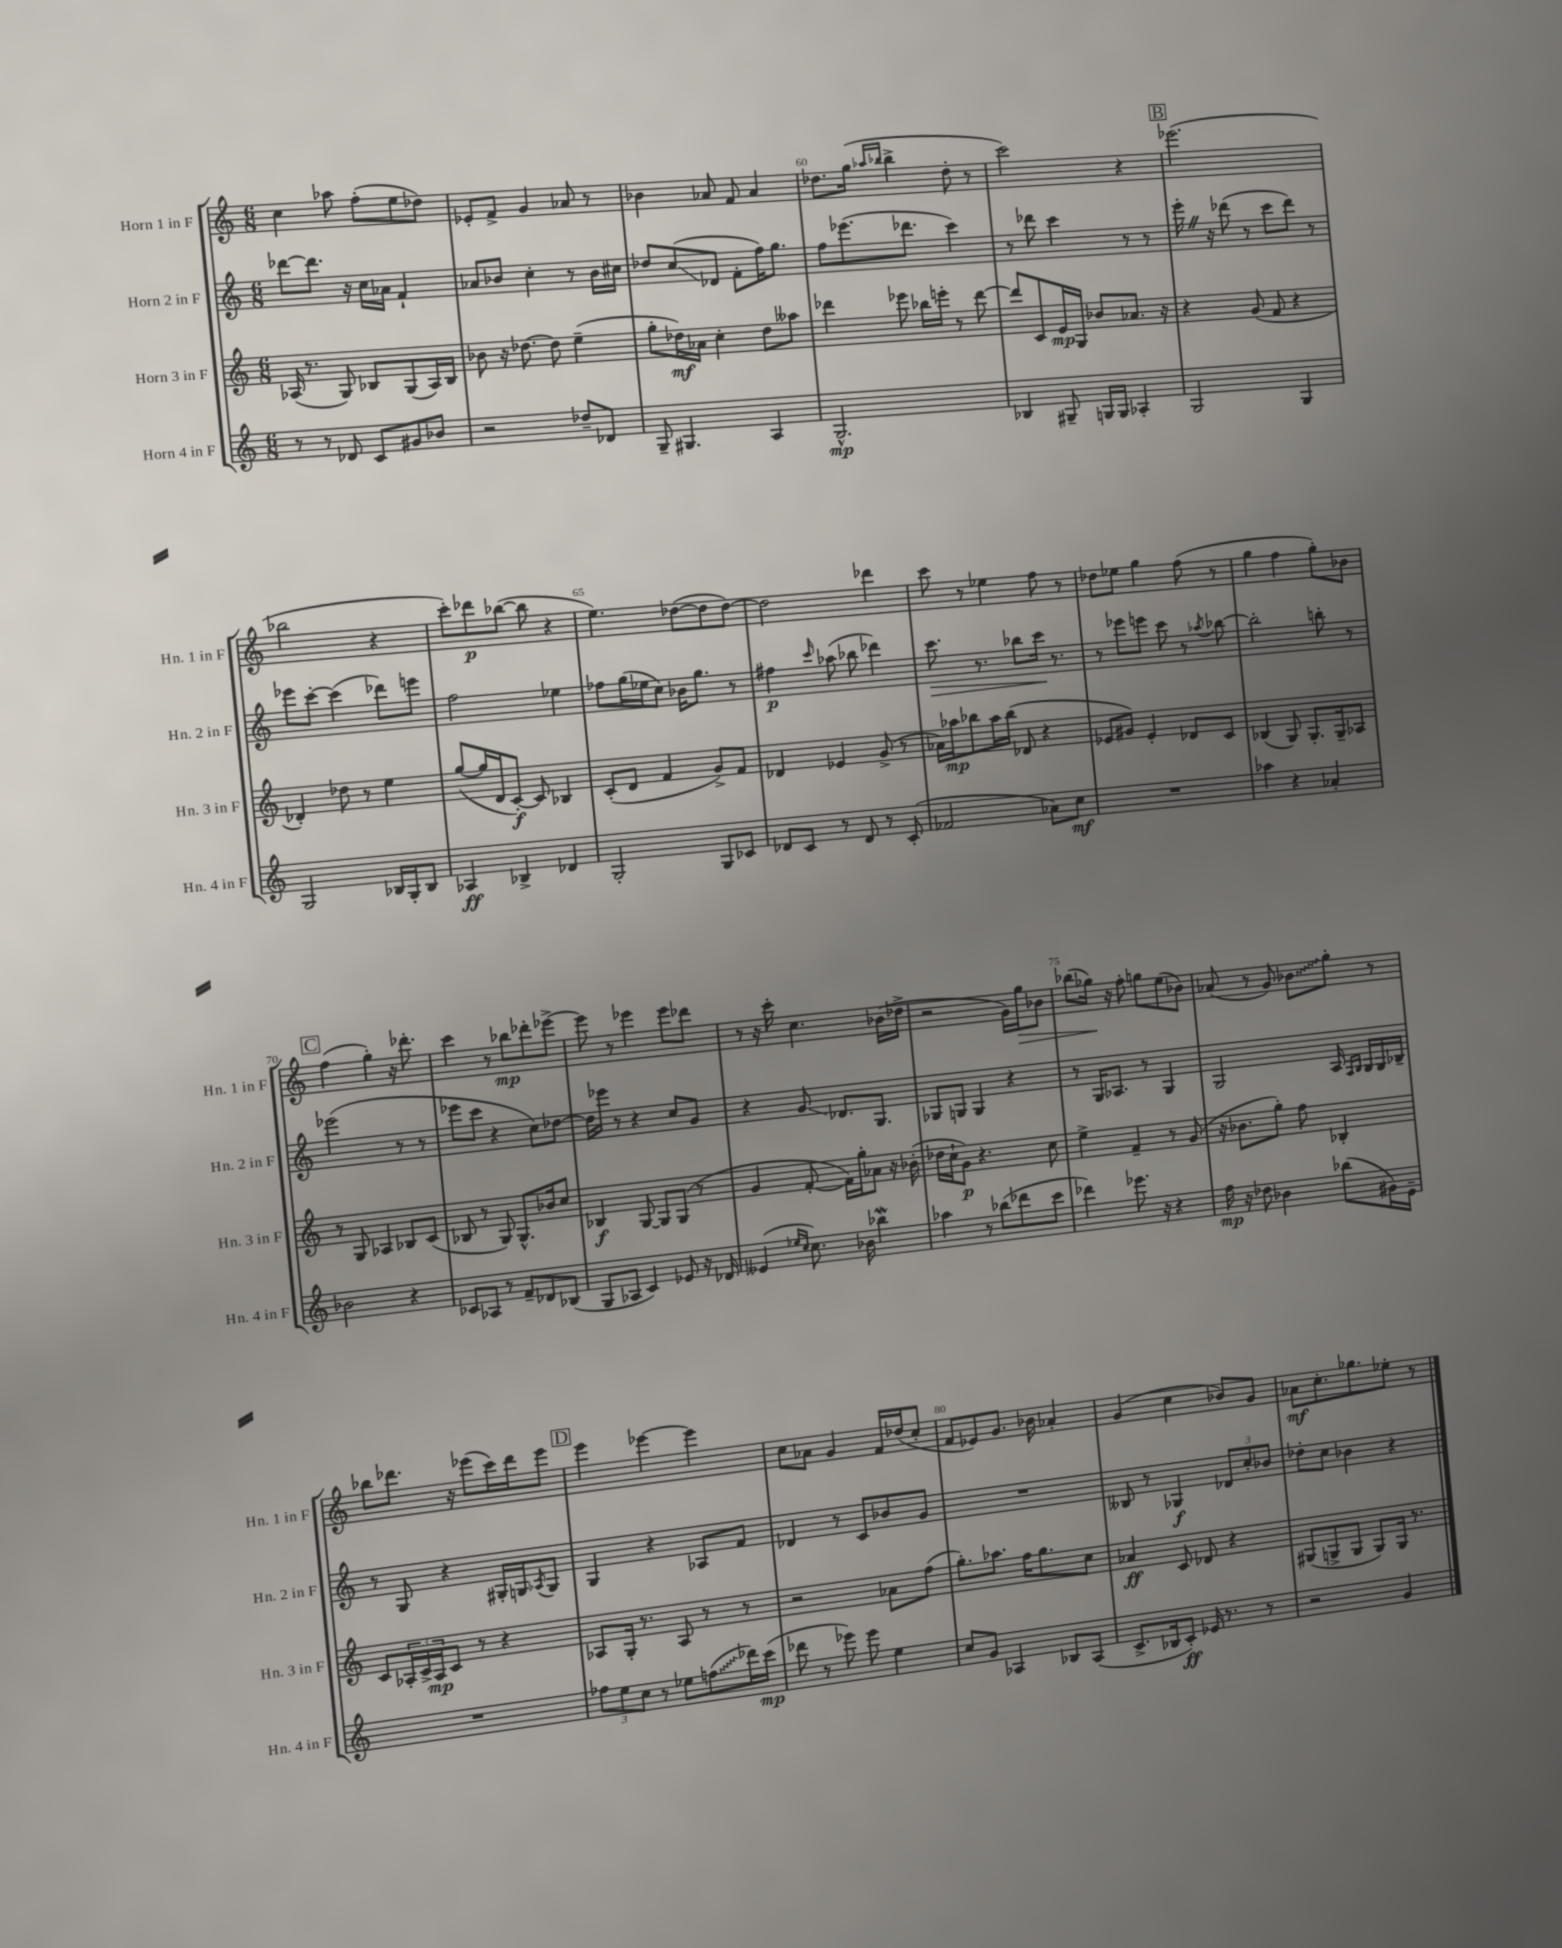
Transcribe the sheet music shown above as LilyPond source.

<<
\new StaffGroup <<
\new Staff = "s0" \with { instrumentName = "Horn 1 in F" shortInstrumentName = "Hn. 1 in F" } {
    \clef treble \key c \major \numericTimeSignature \time 6/8
    c''4 aes''8 f''8-.( e''8 des''8) |
    ees'8-. f'8-> g'4 aes'8 r8 |
    bes'4 aes'8 f'8 aes'4 |
    des''8. g''16( \grace { aes''16 bes''16 } bes''4-> des''8-. r8 |
    c'''2) r4 |
    \mark \markup { \box "B" } ees'''2.( |
    bes''2 r4 |
    c'''8-.) des'''8\p bes''8~( bes''8 r4 |
    e''4.) des''8~( des''8 des''8~) |
    des''2 des'''4 |
    c'''8 r8 ees''4 f''8 r8 |
    des''8 ees''8 g''4 f''8( r8 |
    g''4 f''4 g''8-.) bes'8 |
    \mark \markup { \box "C" } f''4( g''4-.) r16 des'''8.-. |
    c'''4 r8 bes''8\mp des'''8-. ees'''8~-> |
    ees'''8 r8 ees'''4 ees'''8 des'''8 |
    r8 r16 c'''16-. c''4. bes'16( des''16-> |
    r2 g'16) g''16\> bes'8 |
    bes''8( ges''16\!) r16 f''8-. g''8 e''8( bes'8) |
    aes'8( r8 g'8) \once \override Glissando.style = #'zigzag bes'8\glissando g''8-. r8 |
    bes''8 des'''8. r16 ees'''8( c'''16) des'''16 ees'''8 |
    \mark \markup { \box "D" } e'''4 ees'''4~ ees'''4 |
    c''8 aes'8 g'4 f'16 des''16( c''8-. |
    f'8 ees'8) g'8. bes'16 aes'4-. |
    g'4( c''4 bes'8) g'8 |
    aes'8\mf c''8.-. ges''8. ees''8-. r8 \bar "|." |
}
\new Staff = "s1" \with { instrumentName = "Horn 2 in F" shortInstrumentName = "Hn. 2 in F" } {
    \clef treble \key c \major \numericTimeSignature \time 6/8
    des'''8~ des'''8. r16 c''16 aes'16 f'4-! |
    aes'8 bes'8 c''4-. r8 bes'16 cis''16 |
    des''8 c''8\glissando( des'8 f'8-. f''16) g''8. |
    f''8 ees'''8.( des'''8. c'''4) |
    r8 des'''8 c'''4 r8 r8 |
    \mark \markup { \box "B" } e'''16-. \once \override BreathingSign.text = \markup { \musicglyph "scripts.caesura.straight" } \breathe r16 des'''8( r8 c'''8 des'''8) r8 |
    ees'''8 c'''8~-. c'''4( des'''8) e'''8 |
    f''2 ees''4 |
    fes''8 g''16( ees''16 c''8) bes'16 g''8. r8 |
    fis''4\p \grace { c'''16 } aes''8( bes''8 des'''4) |
    c'''8.\> r8. bes''8 c'''16\! r8. |
    r8 ees'''8 e'''8 c'''8 r8 \acciaccatura { aes''8 } bes''8~ |
    bes''2-. b''8-. r8 |
    \mark \markup { \box "C" } ees'''2( r8 r8 |
    ees'''8 c'''8 r4 c''8) des''8~ |
    des''16 ees'''16 r8 r4 c''8 g'8 |
    r4 g'8\glissando des'8. g8. |
    ges8 g8 g4 r4 |
    r8 g16 aes8. r8 g4 |
    g2 a16 \grace { f16 g16 } g16 g16 bes16-- |
    r8 g8 r4 gis16-. g16 \acciaccatura { aes8 } g8 |
    \mark \markup { \box "D" } g4 r4 aes8 f'8 |
    des'4 r8 c'8 bes'8 g'8 |
    R2. |
    beses8 r8 ges4\f \tuplet 3/2 { des'8 c''8-. bes'8 } |
    des''8-. c''8 bes'4 r4 \bar "|." |
}
\new Staff = "s2" \with { instrumentName = "Horn 3 in F" shortInstrumentName = "Hn. 3 in F" } {
    \clef treble \key c \major \numericTimeSignature \time 6/8
    aes16( r8. g8) bes8 g8( aes16) bes16 |
    bes'8 r16 des''8.~ des''8 e''4--( |
    g''8-. des''16\mf) aes'16 c''4-. des''8 aeses''8 |
    des'''4 ees'''8 bes''16 e'''16-. r8 des'''8~ |
    des'''8 c'8 e'16\mp g16 bes'8 aes'8. r16 |
    \mark \markup { \box "B" } r4 g'8( f'8 r4 |
    des'4-.) des''8 r8 e''4 |
    g''8~( g''16 d'16 c'8~-.\f) c'8 bes4 |
    c'8-.( d'8 f'4 g'8->) f'8 |
    des'4 ees'4 g'8->( r8 |
    aes'16) aes''16\mp bes''8 aes''16 bes''16( des'8 r4 |
    ees'8 gis'8) ees'4-. des'8 c'8 |
    bes4( g8) g8.-. g16-- aes8 |
    \mark \markup { \box "C" } r8 g8 aes4 bes8 c'8( |
    bes8 r8 g8) g8.-^ bes'16 c''8 |
    bes4\f g8~ g8 g8( r8 |
    g'4 f'8~-. f'16) g''16-. aes'8 r16 bes'16-.( |
    des''16 c''16-! g'8\p) r4. c''8 |
    e''4-> f'4-- r8 g'8( |
    r16 bes'8. g''8-.) f''8 bes4-. |
    c'8 \tuplet 3/2 { aes16-. c'16-> aes16\mp } c'8 r8 r4 |
    \mark \markup { \box "D" } aes8 g16-. r8. aes8 r8 r8 |
    r2 aes'8 f''8( |
    g''8.-.) aes''8. f''16 g''8. c''8 |
    aes'4\ff c'8 des'8 r4 |
    gis8( g8-> g8 g8) g16 r8. \bar "|." |
}
\new Staff = "s3" \with { instrumentName = "Horn 4 in F" shortInstrumentName = "Hn. 4 in F" } {
    \clef treble \key c \major \numericTimeSignature \time 6/8
    r8 r8 des'8 c'8 gis'8 bes'8 |
    r2 des''8-- des'8 |
    g8-- gis4. a4 |
    g2.-^\mp |
    bes4 gis8-- g16 g16 aes4-. |
    \mark \markup { \box "B" } g2 g4 |
    g2 bes16 g16-. bes8 |
    aes4\ff bes4-> des'4 |
    g2-. g8 ces'8 |
    des'8 c'8 r8 des'8 r8 c'8-.( |
    fes'2 aes'8) c''8\mf |
    R2. |
    aes''4 r4 aes'4-. |
    \mark \markup { \box "C" } bes'2 r4 |
    ces'8 aes8 r8 f'8-- des'8 bes8( |
    g8 aes8 c'4) ees'8 r16 des'16 |
    eeses'4( \grace { ees''16 c''16 } c''8.) bes'16 bes''4\mordent |
    aes''4 r8 bes''8( des'''8 c'''8 |
    des'''4) ees'''8. r16 r4 |
    f''16\mp r16 des''8 bes'4 bes''8( gis'16) e'16-- |
    R2. |
    \mark \markup { \box "D" } \tuplet 3/2 { fes''8 e''8 c''8 } r8 ees''8 \once \override Glissando.style = #'zigzag f''8\glissando( des'''16) c'''16\mp( |
    des'''8 r8 ees'''8) ees'''8 e''4 |
    c''8 g'8 aes4 bes8 aes8( |
    c'8.-> bes16 c'8-.\ff) ees'16 r8. r8 |
    r2 g'4 \bar "|." |
}
>>
>>
\layout { \context { \Score currentBarNumber = #57 \override BarNumber.break-visibility = ##(#f #t #t) barNumberVisibility = #(every-nth-bar-number-visible 5) } }
